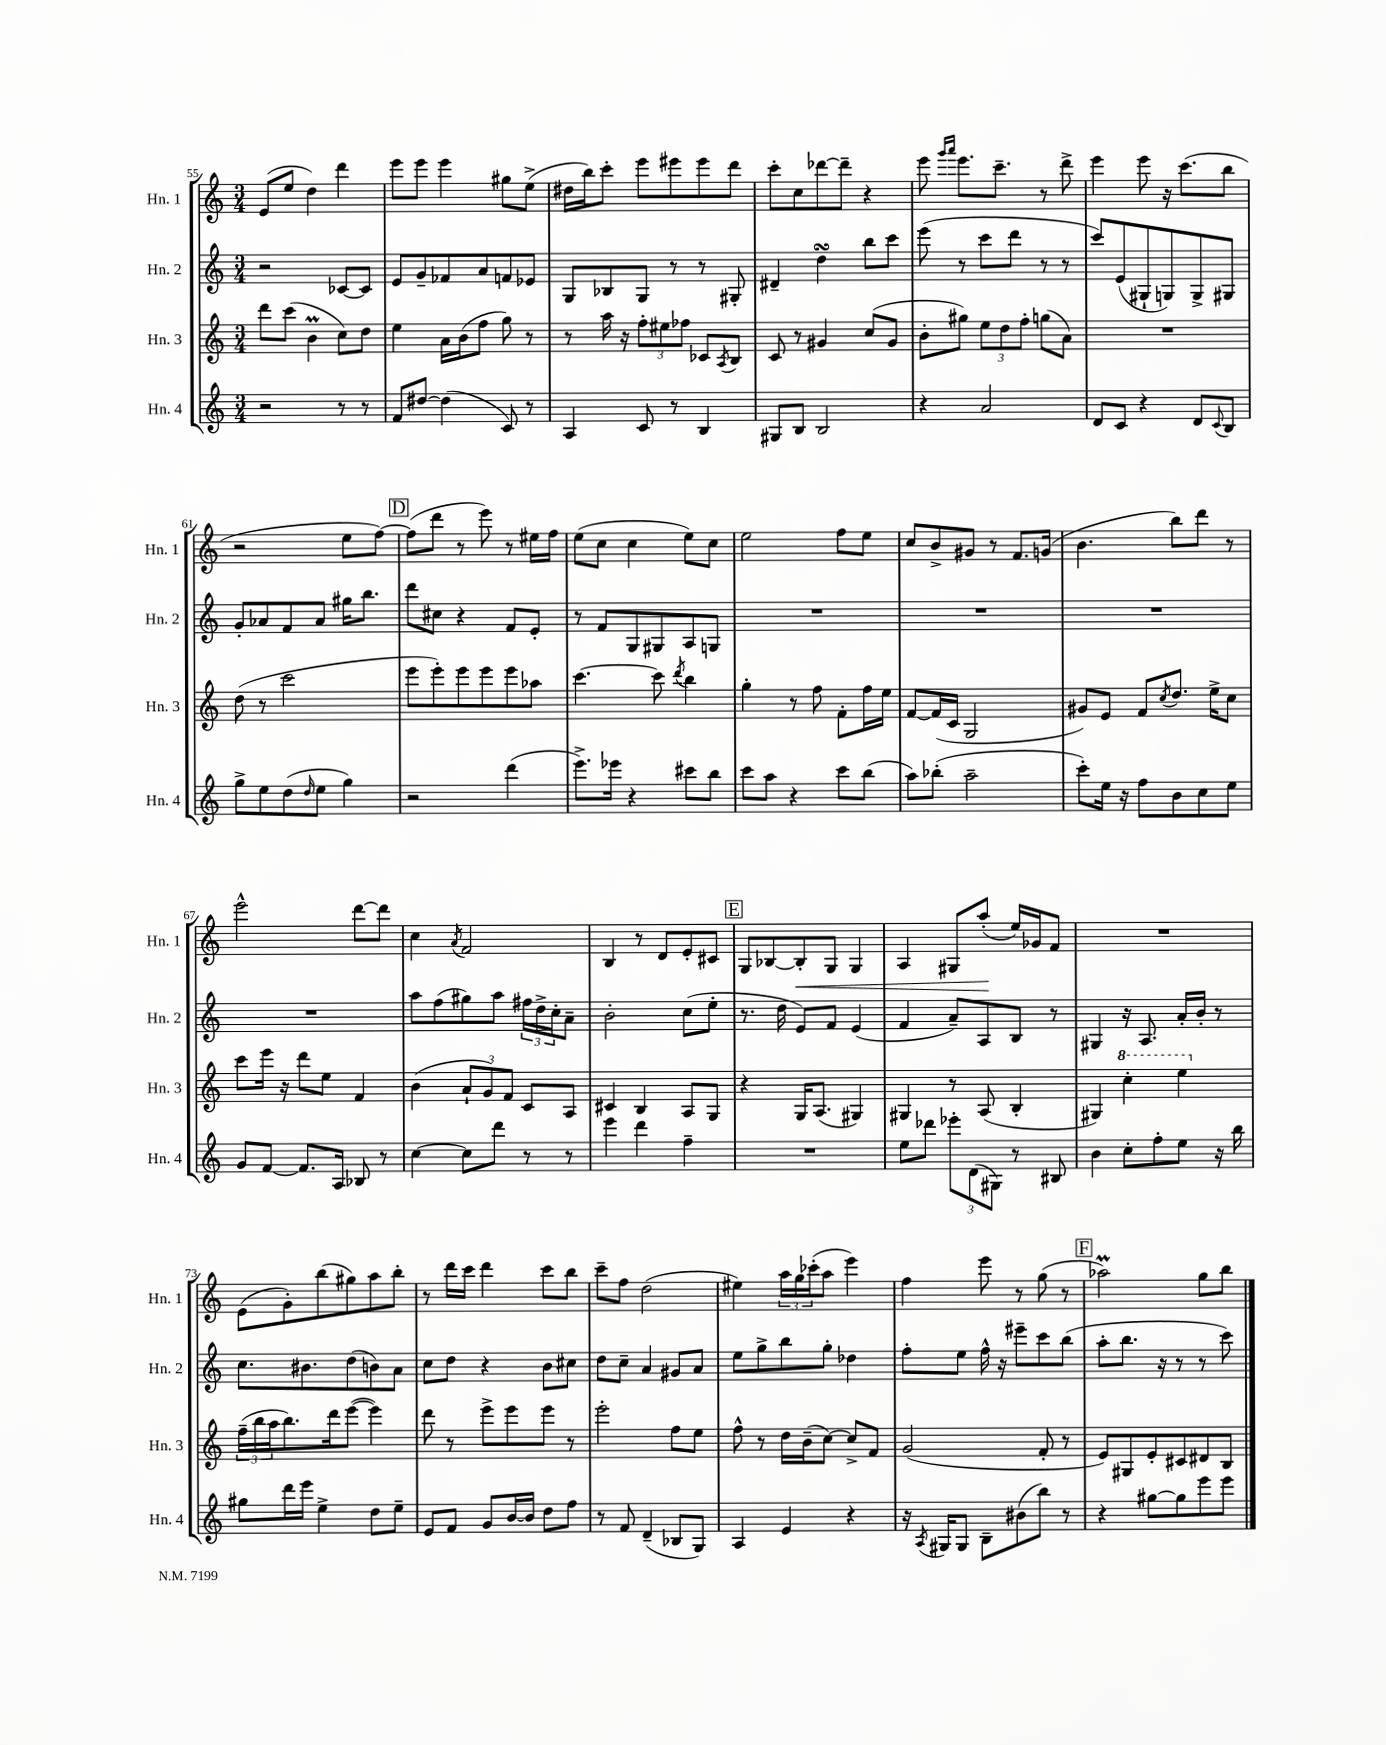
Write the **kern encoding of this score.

**kern	**kern	**kern	**kern
*staff4	*staff3	*staff2	*staff1
*clefG2	*clefG2	*clefG2	*clefG2
*k[]	*k[]	*k[]	*k[]
*M3/4	*M3/4	*M3/4	*M3/4
2r	8ddd	2r	(8e
.	(8ccc	.	8ee
.	4b	.	4dd)
8r	8cc)	[8c-	4ddd
8r	8dd	8c-]	.
=	=	=	=
8f	4ee	8e	8eee
[8dd#	.	8g~	8eee
(4dd#]	16a	8f-	4eee
.	(16b	.	.
.	8ff	8a	.
8c)	8gg)	8f	8gg#
8r	8r	8e-	(8ee^
=	=	=	=
4A	8r	8G	16dd#
.	.	.	16bb)
.	16aa	8B-	8ccc'
.	16r	.	.
8c	12ff'	8G	8eee
.	12ee#	.	.
8r	.	8r	8eee#
.	12ff-	.	.
4B	8c-	8r	8eee#
.	8qA	.	.
.	8B	8G#'	8ddd
=	=	=	=
8G#	8c	4d#~	8ccc'
8B	8r	.	8cc
2B	4g#	4dd	[8ddd-
.	.	.	8ddd-~]
.	(8cc	8bb	4r
.	8g#	8ccc	.
=	=	=	=
4r	8b'	(8eee	8eee
.	.	.	16qqggg
.	.	.	16qqaaa
.	8gg#)	8r	8.eee
2a	12ee	8ccc	.
.	.	.	8.ccc~
.	12dd	.	.
.	.	8ddd	.
.	12ff'	.	.
.	(8gg	8r	8r
.	8a)	8r	8ddd^
=	=	=	=
8d	2.r	8ccc)	4eee
8c	.	(8e	.
4r	.	8G#`	8eee
.	.	8G)	16r
.	.	.	(8.ccc
8d	.	8G^	.
8qqc	.	.	.
8B	.	8G#	8bb
=	=	=	=
8gg^	(8dd	8g'	2r
8ee	8r	8a-	.
(8dd	2ccc	8f	.
16qqdd	.	.	.
8ee	.	8a-	.
4gg)	.	16gg#	8ee
.	.	8.bb	.
.	.	.	[8ff)
=	=	=	=
2r	8eee	8ddd	(8ff]
.	8eee')	8cc#	8ddd
.	8eee	4r	8r
.	8eee	.	8eee)
(4ddd	8eee	8f	8r
.	8aa-	8e'	16ee#
.	.	.	16ff
=	=	=	=
8.eee^)	[4.ccc	8r	(8ee
.	.	8f	8cc
16eee-	.	.	.
4r	.	8G	4cc
.	8ccc]	8G#	.
.	8qddd	.	.
8ccc#	4bb	8A	8ee)
8bb	.	8G	8cc
=	=	=	=
8ccc	4gg'	2.r	2ee
8aa	.	.	.
4r	8r	.	.
.	8ff	.	.
8ccc	8f'	.	8ff
(8bb	16ff	.	8ee
.	16ee	.	.
=	=	=	=
8aa)	[8f	2.r	8cc
(8bb-'	(16f]	.	8b^
.	16c	.	.
2aa~	2G	.	8g#
.	.	.	8r
.	.	.	8.f
.	.	.	(16g
=	=	=	=
8ccc')	8g#)	2.r	4.b
16ee	8e	.	.
16r	.	.	.
8ff	8f	.	.
.	8qcc	.	.
8b	8.dd	.	8bb)
8cc	.	.	8ddd
.	16ee^	.	.
8ee	8cc	.	8r
=	=	=	=
8g	8ccc	2.r	2eee^^
[8f	16eee	.	.
.	16r	.	.
8.f]	8ddd	.	.
.	8ee	.	.
16A	.	.	.
8B-	4f	.	[8ddd
8r	.	.	8ddd]
=	=	=	=
[4cc	(4b	8aa	4cc
.	.	(8ff	.
.	.	.	8qa
8cc]	12a`	8gg#)	2f
.	12g)	.	.
8ddd	.	8aa	.
.	12f	.	.
8r	8c	24ff#	.
.	.	24dd^	.
.	.	24cc'	.
8r	8A	8a~	.
=	=	=	=
4eee	4c#	2b'	4B
4ddd	4B	.	8r
.	.	.	8d
4ff~	8A	(8cc	8e'
.	8G	8ee'	8c#
=	=	=	=
2.r	4r	8.r	8G
.	.	.	[8B-
.	.	16dd	.
.	16G	8e)	8B-']
.	(8.A	.	.
.	.	8f	8G
.	4G#)	(4e	4G
=	=	=	=
8ee	4G#	4f	4A
8ddd-	.	.	.
12eee-'	8r	8a~)	8G#
(12d	.	.	.
.	(8A	8A	(8aa'
12G#)	.	.	.
8r	4B'	8B	16ee)
.	.	.	16g-
8B#	.	8r	8f
=	=	=	=
4b	4G#)	4G#	2.r
8cc'	4ccc'	16r	.
.	.	8.A	.
8ff'	.	.	.
8ee	4eee	16a'	.
.	.	16b'	.
16r	.	8r	.
16bb	.	.	.
=	=	=	=
8gg#	(24ff~	8.cc	(8e
.	24bb	.	.
.	24aa	.	.
16ddd	8.bb)	.	8g')
16eee	.	8.b#	.
4ee^	.	.	(8bb
.	16ddd	.	.
.	([8eee	(8dd	8gg#)
8dd	4eee])	8b)	8aa
8ee~	.	8a	8bb'
=	=	=	=
8e	8ddd	8cc	8r
8f	8r	8dd	16ddd
.	.	.	16ccc
8g	8eee^	4r	4ddd
[16b	8eee	.	.
16b]	.	.	.
8dd	8eee	8b	8ccc
8ff	8r	8cc#	8bb
=	=	=	=
8r	2eee'	8dd	8ccc~
8f	.	8cc~	8ff
(4d~	.	4a	(2dd
8B-	8ff	8g#	.
8G)	8ee	8a	.
=	=	=	=
4A	8ff^^	8ee	4ee#)
.	8r	8gg^	.
4e	16dd	8bb	24aa
.	.	.	24gg
.	(16b~	.	.
.	.	.	(24ccc-'
.	[8cc)	8gg'	8aa
4r	8cc^]	4dd-	4eee)
.	8f	.	.
=	=	=	=
16r	(2g	8ff'	4ff
8qA	.	.	.
16G#	.	.	.
8G#	.	8ee	.
8B~	.	16ff^^	8eee
.	.	16r	.
(8b#	.	8eee#~	8r
8bb)	8f'	8ccc	(8gg
8r	8r	(8bb	8r
=	=	=	=
4r	8e)	8aa'	2aa-)
.	8G#	8.bb	.
[8gg#	8e'	.	.
.	.	16r	.
8gg#]	8c#	8r	.
8eee	8d#	8r	8gg
8eee	8B	8ccc)	8bb
==	==	==	==
*-	*-	*-	*-
